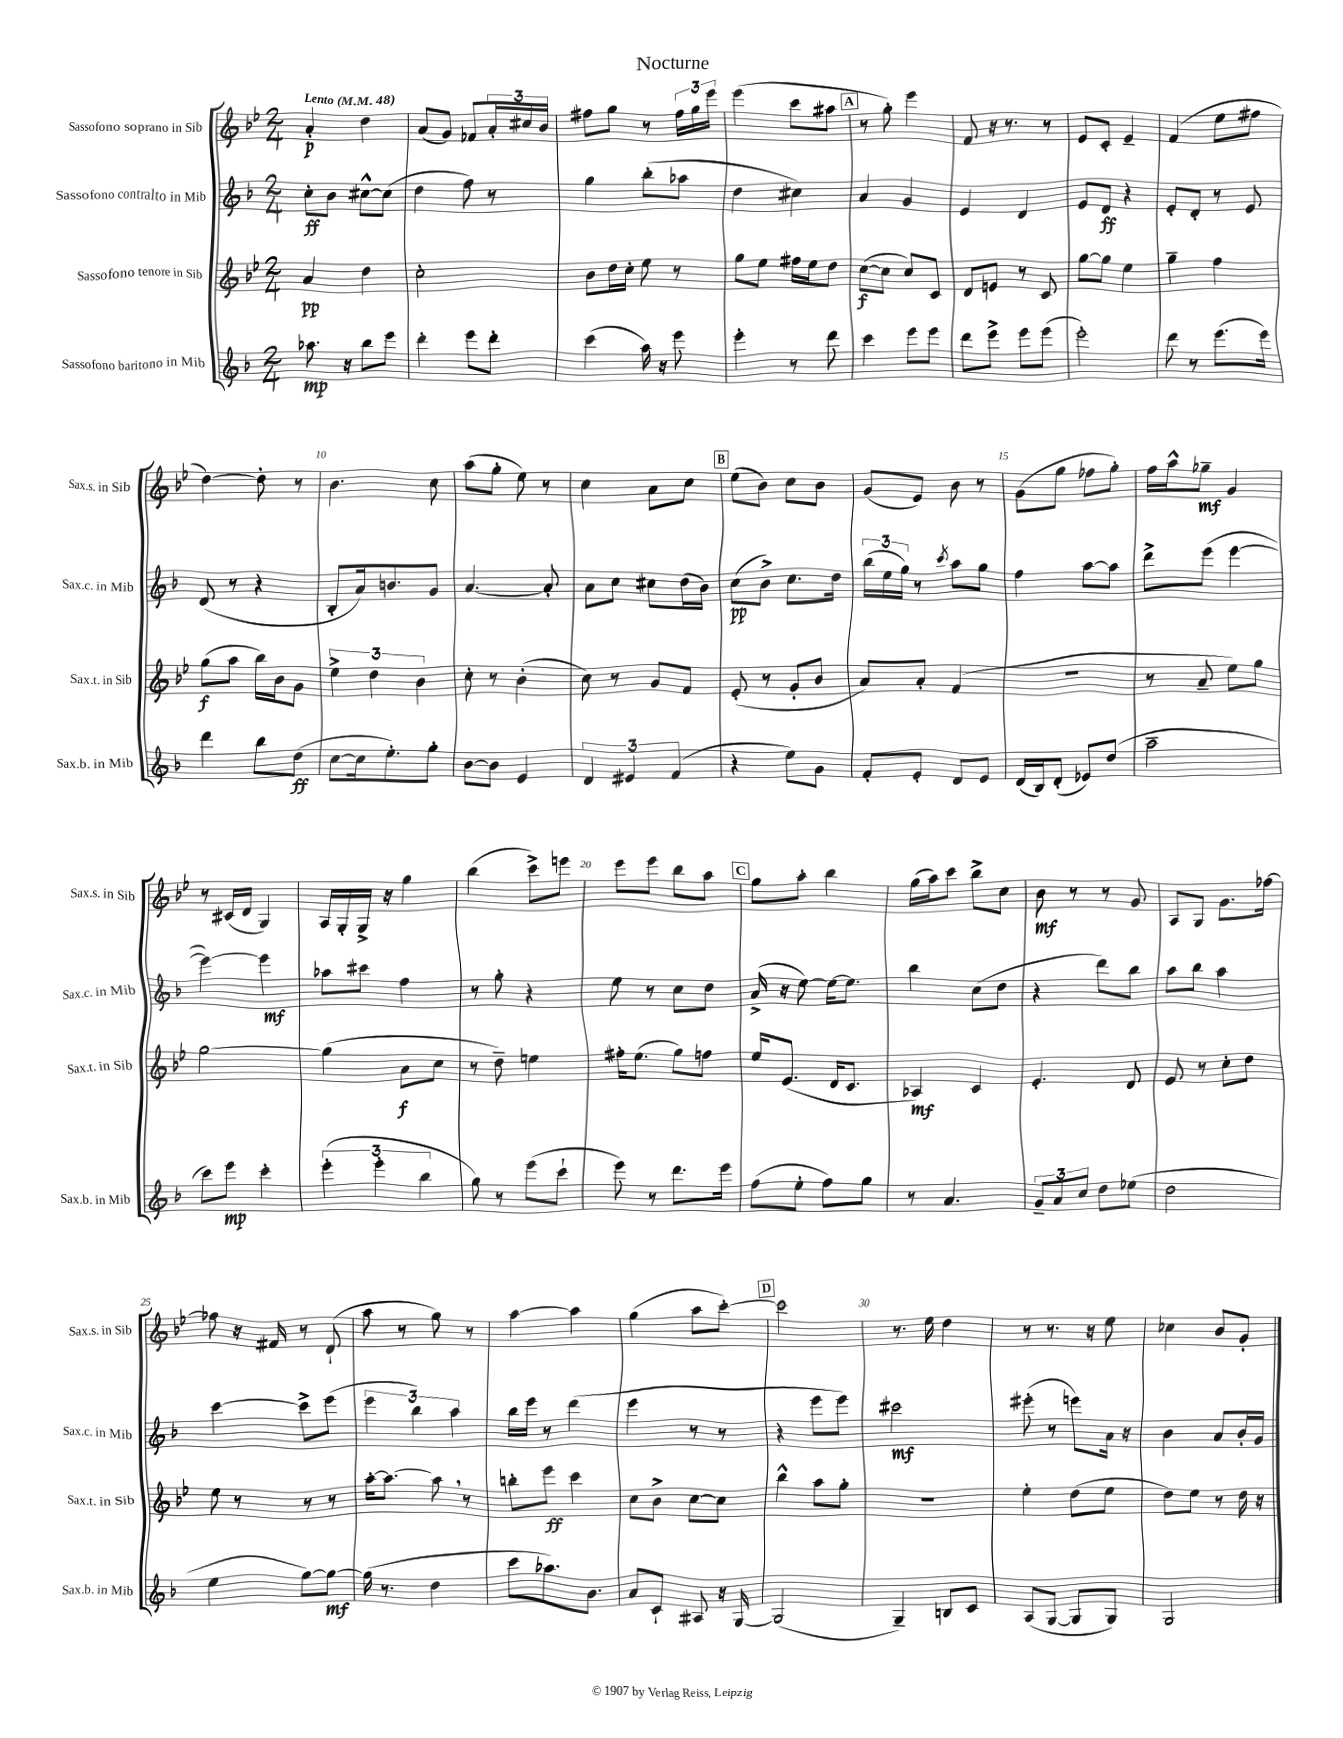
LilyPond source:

\header { title = "Nocturne" }
<<
\new StaffGroup <<
\new Staff = "s0" \with { instrumentName = "Sassofono soprano in Sib" shortInstrumentName = "Sax.s. in Sib" } {
    \clef treble \key bes \major \numericTimeSignature \time 2/4 \tempo "Lento" 4 = 48
    a'4-.\p d''4 |
    a'8( g'8) fes'8 \tuplet 3/2 { a'16-. cis''16 bes'16 } |
    fis''8 g''8 r8 \tuplet 3/2 { fis''16 g''16 ees'''16 } |
    ees'''4( c'''8 ais''8 |
    \mark \markup { \box "A" } r8 g''8-.) ees'''4 |
    f'8 r16 r8. r8 |
    ees'8 c'8-. ees'4-- |
    f'4( ees''8 fis''8 |
    d''4~) d''8-. r8 |
    bes'4. c''8 |
    a''8( g''8-. ees''8) r8 |
    c''4 a'8 c''8 |
    \mark \markup { \box "B" } ees''8( bes'8) c''8 bes'8 |
    g'8( ees'8) bes'8 r8 |
    g'8( g''8 fes''8 g''8-.) |
    f''16 a''16-^ ges''8--\mf g'4 |
    r8 cis'16( d'16 g4) |
    a16 g16-. g16-> r16 g''4 |
    bes''4( c'''8->) e'''8 |
    ees'''8 ees'''8 bes''8 a''8 |
    \mark \markup { \box "C" } g''8 a''8-. bes''4 |
    g''16( a''16) c'''8 bes''8-> c''8 |
    bes'8\mf r8 r8 g'8 |
    a8 g8 g'8. fes''16~ |
    fes''8 r16 fis'16 r8 d'8-!( |
    a''8 r8 g''8) r8 |
    a''4~ a''4 |
    g''4( a''8 c'''8~-.) |
    \mark \markup { \box "D" } c'''2 |
    r8. ees''16 d''4 |
    r8 r8. r16 ees''8 |
    ces''4 bes'8 g'8-. \bar "|." |
}
\new Staff = "s1" \with { instrumentName = "Sassofono contralto in Mib" shortInstrumentName = "Sax.c. in Mib" } {
    \clef treble \key f \major \numericTimeSignature \time 2/4
    c''8-.\ff bes'8 cis''8~-^ cis''8( |
    d''4 f''8) r8 |
    g''4 bes''8-.( aes''8 |
    d''4 cis''4) |
    \mark \markup { \box "A" } a'4 g'4 |
    e'4 d'4 |
    e'8 d'8\ff r4 |
    e'8-. d'8-. r8 e'8 |
    d'8( r8 r4 |
    bes8-. a'16) b'8. g'8 |
    a'4.~ a'8-. |
    a'8 c''8 cis''8 d''16( bes'16) |
    \mark \markup { \box "B" } c''8\pp( bes'8->) c''8. d''16 |
    \tuplet 3/2 { bes''16( e''16 g''16) } r8 \acciaccatura { c'''8 } a''8 g''8 |
    f''4 a''8~ a''8 |
    d'''8-> e'''8( e'''4~ |
    e'''4~) e'''4\mf |
    aes''8 cis'''8 f''4 |
    r8 g''8-. r4 |
    e''8 r8 c''8 d''8 |
    \mark \markup { \box "C" } a'16->( r16 e''8~) e''16~ e''8. |
    bes''4 c''8( d''8 |
    r4 d'''8) bes''8 |
    a''8 bes''8 a''4 |
    c'''4~ c'''8-> e'''8( |
    \tuplet 3/2 { e'''4 bes''4) a''4 } |
    bes''16 e'''16 r8 d'''4( |
    e'''4 r8 r8 |
    \mark \markup { \box "D" } r4 e'''8 e'''8) |
    cis'''2\mf |
    eis'''8-.( r8 e'''8) a'16 r16 |
    bes'4 a'8 bes'16-. g'16 \bar "|." |
}
\new Staff = "s2" \with { instrumentName = "Sassofono tenore in Sib" shortInstrumentName = "Sax.t. in Sib" } {
    \clef treble \key bes \major \numericTimeSignature \time 2/4
    a'4\pp d''4 |
    c''2-. |
    bes'8 d''16 c''16-. ees''8 r8 |
    g''8 ees''8 fis''16 ees''16 d''8 |
    \mark \markup { \box "A" } c''8~\f( c''8 c''8) c'8 |
    d'8 e'8 r8 c'8 |
    g''8~ g''8 ees''4 |
    g''4-- f''4 |
    g''8\f( a''8 bes''16) bes'16 g'8 |
    \tuplet 3/2 { ees''4-> d''4 bes'4 } |
    c''8-. r8 bes'4-.( |
    c''8) r8 g'8 f'8 |
    \mark \markup { \box "B" } ees'8-.( r8 g'8-. bes'8 |
    a'8) a'8-. f'4( |
    r2 |
    r8 a'8-- ees''8) g''8 |
    g''2~ |
    g''4( a'8\f c''8 |
    r8 d''8--) e''4 |
    fis''16-. ees''8.( g''8) f''8 |
    \mark \markup { \box "C" } ees''16 ees'8.( d'16 c'8. |
    aes4\mf) c'4 |
    ees'4.-. d'8 |
    ees'8 r8 c''8-. d''8 |
    ees''8 r8 r8 r8 |
    a''16~-. a''8.~ a''8 \breathe r8 |
    b''8-. ees'''8\ff c'''4 |
    c''8 bes'8-> c''8~ c''8 |
    \mark \markup { \box "D" } bes''4-^ a''8 g''8-. |
    R2 |
    ees''4-. d''8( ees''8 |
    d''8) ees''8 r8 d''16 r16 \bar "|." |
}
\new Staff = "s3" \with { instrumentName = "Sassofono baritono in Mib" shortInstrumentName = "Sax.b. in Mib" } {
    \clef treble \key f \major \numericTimeSignature \time 2/4
    aes''8.\mp r16 bes''8 e'''8 |
    d'''4-. e'''8 d'''8-. |
    c'''4( a''16) r16 e'''8 |
    e'''4-. r8 d'''8 |
    \mark \markup { \box "A" } c'''4 e'''8 e'''8 |
    d'''8 e'''8-> e'''8 e'''8( |
    e'''2-.) |
    d'''8 r8 e'''8.( e'''16) |
    d'''4 bes''8 d''8\ff( |
    c''8~ c''16 e''8.-.) g''8-. |
    bes'8~ bes'8 e'4 |
    \tuplet 3/2 { d'4 eis'4 f'4( } |
    \mark \markup { \box "B" } r4 e''8) g'8 |
    f'8-. e'8-. d'8 e'8 |
    d'16( bes16) d'8-.( ees'8) d''8( |
    a''2-- |
    c'''8) e'''8\mp c'''4-. |
    \tuplet 3/2 { e'''4-.( e'''4-. bes''4 } |
    g''8) r8 e'''8( c'''8-! |
    e'''8) r8 d'''8. e'''16 |
    \mark \markup { \box "C" } f''8( e''8-. f''8) g''8 |
    r8 a'4. |
    \tuplet 3/2 { g'8-- a'8 c''8 } d''8 ees''8( |
    d''2 |
    e''4 g''8~) g''8~\mf |
    g''16( r8. d''4 |
    c'''8 aes''8.) bes'8. |
    a'8 c'8-! ais8 r16 g16~ |
    \mark \markup { \box "D" } g2( |
    g4--) b8 c'8 |
    a8( g8~ g8 g8) |
    g2 \bar "|." |
}
>>
>>
\layout { \context { \Score \override BarNumber.break-visibility = ##(#f #t #t) barNumberVisibility = #(every-nth-bar-number-visible 5) } }
